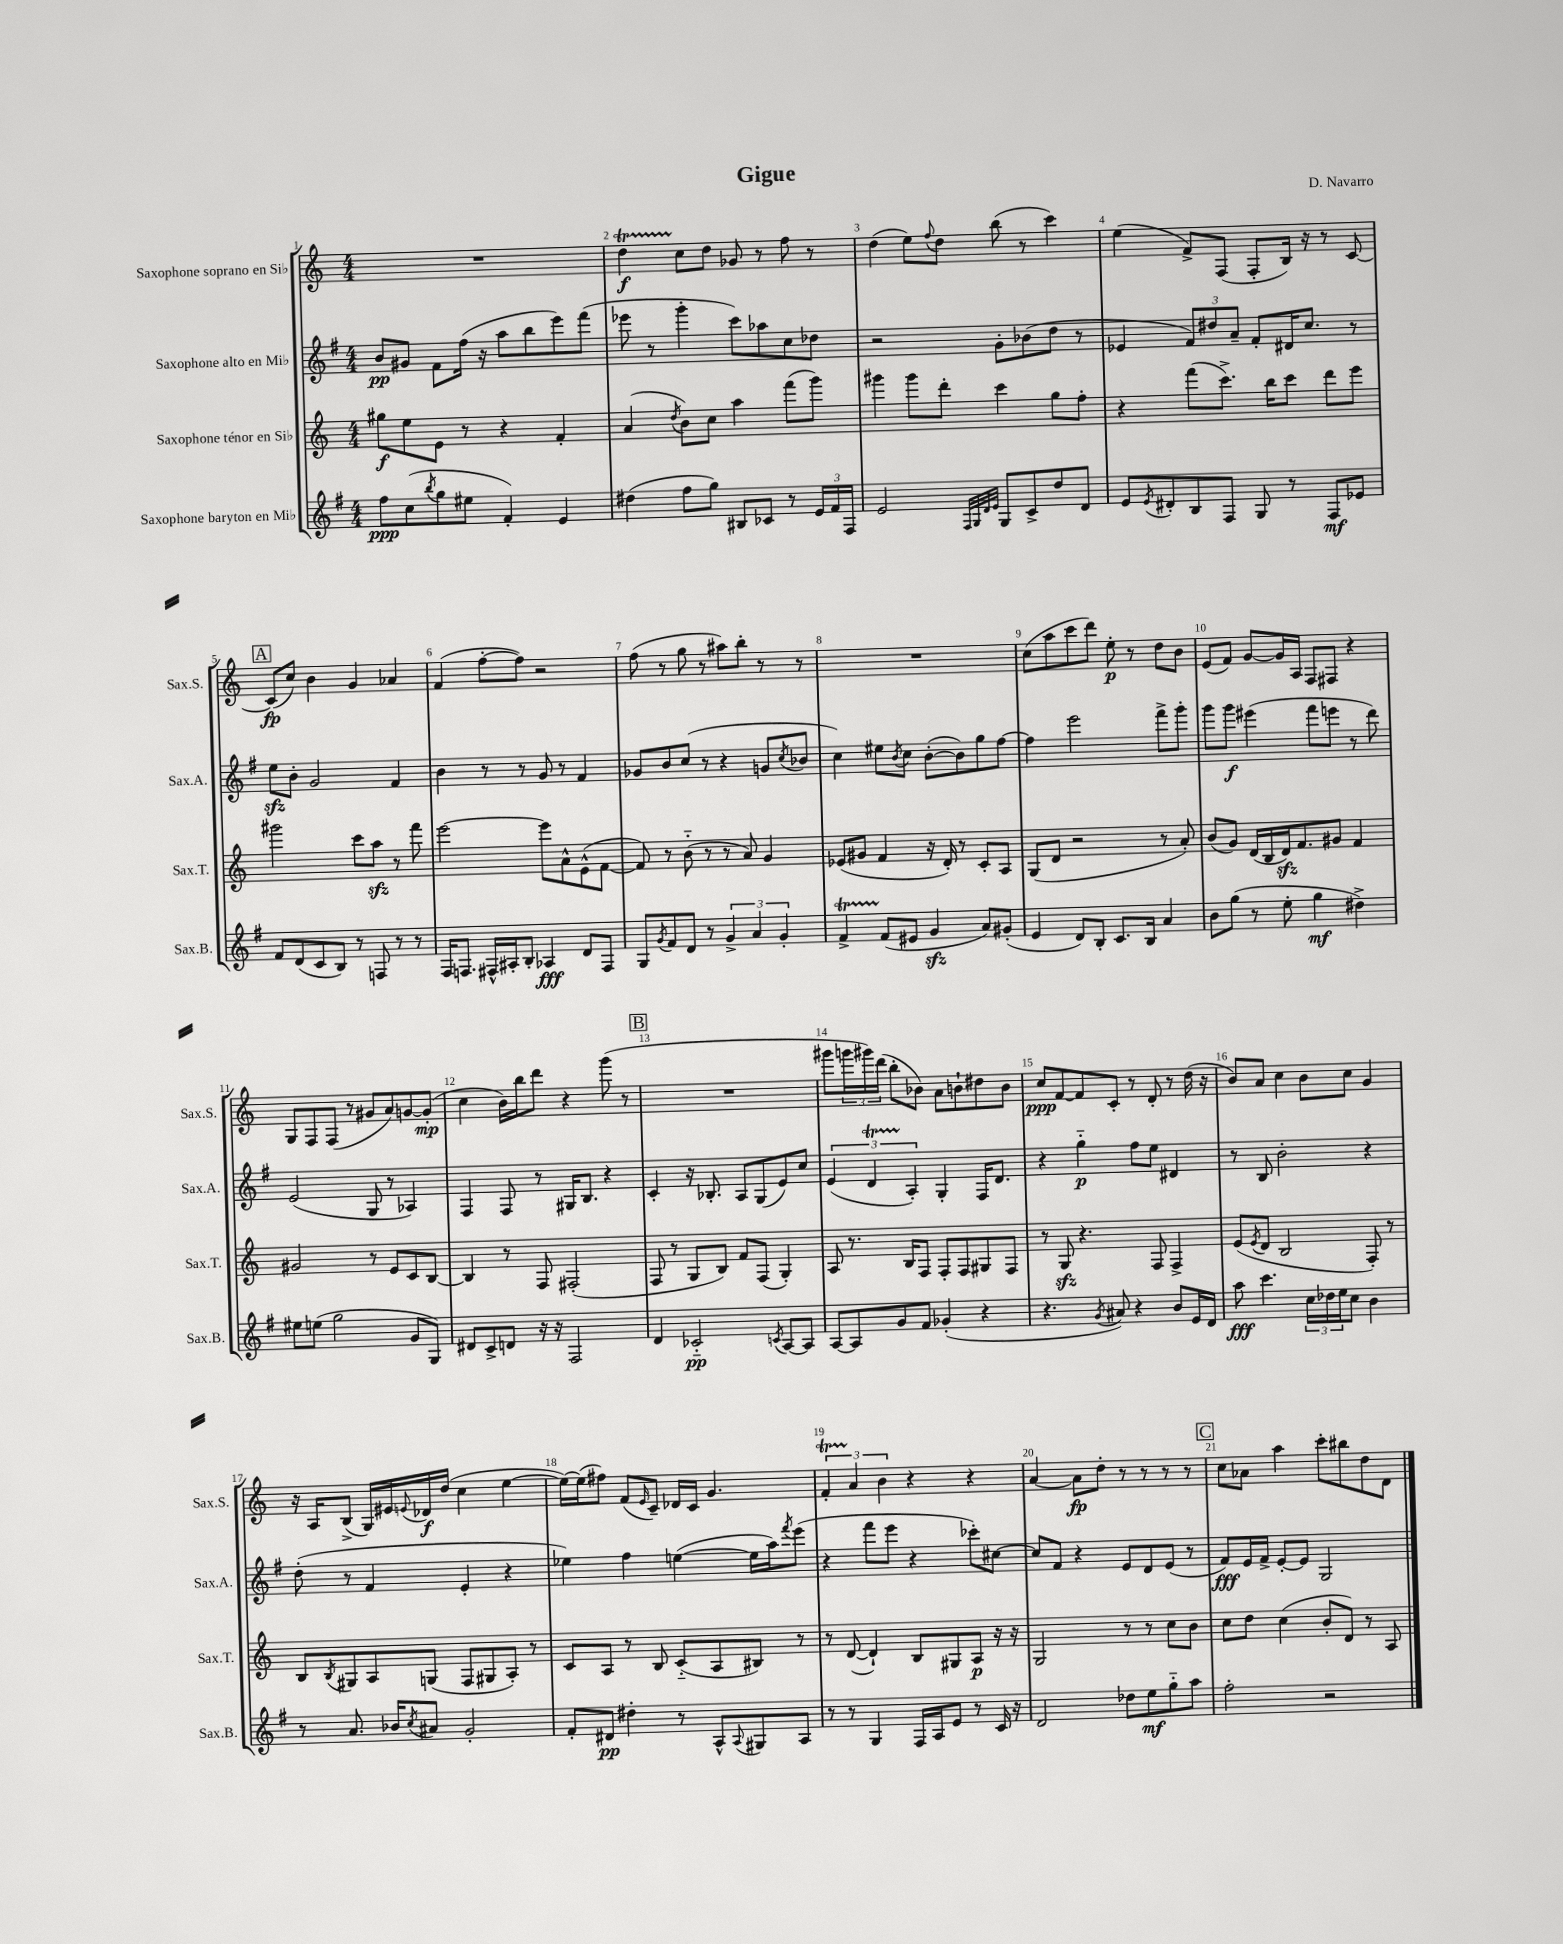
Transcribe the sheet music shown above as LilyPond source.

\header { title = "Gigue" composer = "D. Navarro" }
<<
\new StaffGroup <<
\new Staff = "s0" \with { instrumentName = "Saxophone soprano en Sib" shortInstrumentName = "Sax.S." } {
    \clef treble \key c \major \numericTimeSignature \time 4/4
    R1 |
    d''4\startTrillSpan\f c''8\stopTrillSpan d''8 ges'8 r8 f''8 r8 |
    d''4( e''8) \appoggiatura { f''8 } d''8 b''8( r8 c'''4) |
    e''4( f'8->) f8( f8-. b16) r16 r8 c'8~ |
    \mark \markup { \box "A" } c'8\fp( c''8) b'4 g'4 aes'4 |
    f'4( f''8~-. f''8) r2 |
    f''8( r8 g''8 r8 ais''8) b''8-. r8 r8 |
    R1 |
    c''8( a''8 c'''8 d'''8) e''8-.\p r8 d''8 b'8 |
    e'8( f'8) g'8~ g'16 a16 f8 fis8 r4 |
    g8 f8 f8( r8 gis'8 a'8) g'8~ g'8-.\mp( |
    c''4 b'16) b''16 d'''8 r4 g'''8( r8 |
    \mark \markup { \box "B" } R1 |
    gis'''8 \tuplet 3/2 { g'''16 gis'''16) d'''16( } b''8-. bes'8) a'8 b'8-! dis''8 b'8 |
    c''8\ppp f'8~ f'8 c'8-. r8 d'8-. r8 d''16( r16 |
    b'8) a'8 c''4 b'8 c''8 g'4 |
    r16 a16 b8->( g16) eis'16 \appoggiatura { e'8 } des'16\f d''16( c''4 e''4~ |
    e''16~) e''16( fis''8) f'8( \grace { e'16 } c'8--) des'16 c'16 g'4. |
    \tuplet 3/2 { f'4-.\startTrillSpan a'4\stopTrillSpan b'4 } r4 r4 |
    a'4~ a'8\fp d''8-. r8 r8 r8 r8 |
    \mark \markup { \box "C" } c''8 aes'8 a''4 c'''8-. bis''8 d''8 d'8 \bar "|." |
}
\new Staff = "s1" \with { instrumentName = "Saxophone alto en Mib" shortInstrumentName = "Sax.A." } {
    \clef treble \key g \major \numericTimeSignature \time 4/4
    b'8\pp gis'8 fis'8 fis''16( r16 a''8 b''8 e'''8) fis'''8( |
    ees'''8 r8 g'''4-. c'''8) aes''8 c''8 des''8 |
    r2 g'8-. bes'8( d''8 r8 |
    ees'4 \tuplet 3/2 { fis'8) dis''8 a'8-- } fis'8-. dis'16 c''8. r8 |
    \mark \markup { \box "A" } e''8\sfz b'8-. g'2 fis'4 |
    b'4 r8 r8 g'8 r8 fis'4 |
    ges'8 b'8 c''8( r8 r4 g'8 \acciaccatura { c''8 } bes'8 |
    c''4) eis''8 \acciaccatura { b'8 } c''8 b'8~-.( b'8) g''8 fis''8~ |
    fis''4 e'''2 fis'''8-> g'''8-. |
    g'''8 g'''8\f eis'''4( fis'''8 e'''8 r8 d'''8) |
    e'2( g8 r8 aes4) |
    fis4 fis8 r8 gis16 b8. r4 |
    \mark \markup { \box "B" } c'4-. r16 bes8.-. a8 g8( e'8) c''8 |
    \tuplet 3/2 { e'4( d'4\startTrillSpan a4-.\stopTrillSpan) } g4-. fis16 d'8. |
    r4 g''4-_\p fis''8 e''8 dis'4 |
    r8 b8 b'2-. r4 |
    d''8-.( r8 fis'4 e'4-. r4 |
    ees''4) fis''4 e''4~( e''16 a''16) \acciaccatura { fis'''8 } e'''8( |
    r4 fis'''8 e'''8 r4 ces'''8-.) cis''8~ |
    cis''8 fis'8 r4 e'8 d'8 e'8( r8 |
    \mark \markup { \box "C" } fis'8\fff) e'16 fis'16-> e'8~-. e'8 g2 \bar "|." |
}
\new Staff = "s2" \with { instrumentName = "Saxophone ténor en Sib" shortInstrumentName = "Sax.T." } {
    \clef treble \key c \major \numericTimeSignature \time 4/4
    gis''8\f e''8 e'8 r8 r4 f'4-. |
    a'4( \acciaccatura { d''8 } b'8) c''8 a''4 f'''8( g'''8) |
    gis'''4 gis'''8 d'''8-. c'''4 g''8 f''8-. |
    r4 f'''8( c'''8.->) b''16 c'''8 d'''8 e'''8 |
    \mark \markup { \box "A" } gis'''2 c'''8 a''8\sfz r8 f'''8 |
    e'''2~ e'''8 a'8-^ e'8-^( f'8~ |
    f'8) r8 b'8-_( r8 r8 a'8) g'4 |
    ees'8( gis'8 f'4 r16 d'16-.) r8 c'8-. a8 |
    g8( d'8 r2 r8 a'8-.) |
    b'8( g'8) d'16( b16 d'16\sfz) f'8. gis'8 f'4 |
    gis'2 r8 e'8 c'8 b8~ |
    b4 r8 f8 fis2-.( |
    \mark \markup { \box "B" } f8 r8 g8 b8) f'8 f8( g4-.) |
    a8 r8. b16 f8 f8-. f8 gis8 f8 |
    r8 g8\sfz r4. f8 f4-> |
    e'8( \acciaccatura { e'8 } d'8 b2 f8-.) r8 |
    b8 \acciaccatura { b8 } gis8 a8 g8( f8 gis8 a8-.) r8 |
    c'8 a8 r8 b8 c'8-_( a8 bis8) r8 |
    r8 d'8~( d'4-!) b8 gis8 a8\p r16 r16 |
    g2 r8 r8 c''8 b'8 |
    \mark \markup { \box "C" } c''8 d''8 c''4( b'8-. d'8) r8 a8 \bar "|." |
}
\new Staff = "s3" \with { instrumentName = "Saxophone baryton en Mib" shortInstrumentName = "Sax.B." } {
    \clef treble \key g \major \numericTimeSignature \time 4/4
    fis''8\ppp c''8( \acciaccatura { b''8 } g''8 eis''8 fis'4-.) e'4 |
    dis''4( fis''8 g''8) bis8 ces'8 r8 \tuplet 3/2 { e'16 fis'16 fis16 } |
    e'2 \grace { fis32 g32 d'32 e'32 } g8 c'8-> d''8 d'8 |
    e'8 \acciaccatura { e'8 } dis'8-. b8 fis8 g8 r8 fis8\mf ees'8 |
    \mark \markup { \box "A" } fis'8 d'8( c'8 b8) r8 f8 r8 r8 |
    fis16 f8. fis16-^ ais16-. b8-. aes4\fff d'8 fis8 |
    g8 \acciaccatura { g'8 } fis'8 d'8 r8 \tuplet 3/2 { g'4-> a'4 g'4-. } |
    fis'4->\startTrillSpan fis'8\stopTrillSpan( eis'8 g'4\sfz a'8) gis'8-.( |
    e'4 d'8) b8-. c'8. b16 a'4 |
    b'8 g''8( r8 e''8-. g''4\mf dis''4->) |
    eis''8 e''8( g''2 g'8 g8) |
    dis'8 c'8-> d'8 r16 r16 fis2 |
    \mark \markup { \box "B" } d'4 ces'2-_\pp \acciaccatura { c'8 } a8~ a8 |
    a8~ a8 g'8 fis'8 ges'4-.( r4 |
    r4. \acciaccatura { g'8 } ais'8) r4 b'8 e'16 d'16 |
    a''8\fff c'''4. \tuplet 3/2 { c''16 des''16 e''16 } c''8 b'4 |
    r8 a'8. bes'16 \acciaccatura { c''8 } ais'8 g'2-. |
    fis'8-. dis'8\pp dis''4-. r8 a8-^ \appoggiatura { a8 } gis8 a8 |
    r8 r8 g4 fis16 a16 e'8 r8 c'16 r16 |
    d'2 des''8 e''8\mf g''8-_ a''8 |
    \mark \markup { \box "C" } fis''2-. r2 \bar "|." |
}
>>
>>
\layout { \context { \Score \override BarNumber.break-visibility = ##(#f #t #t) barNumberVisibility = #all-bar-numbers-visible } }
